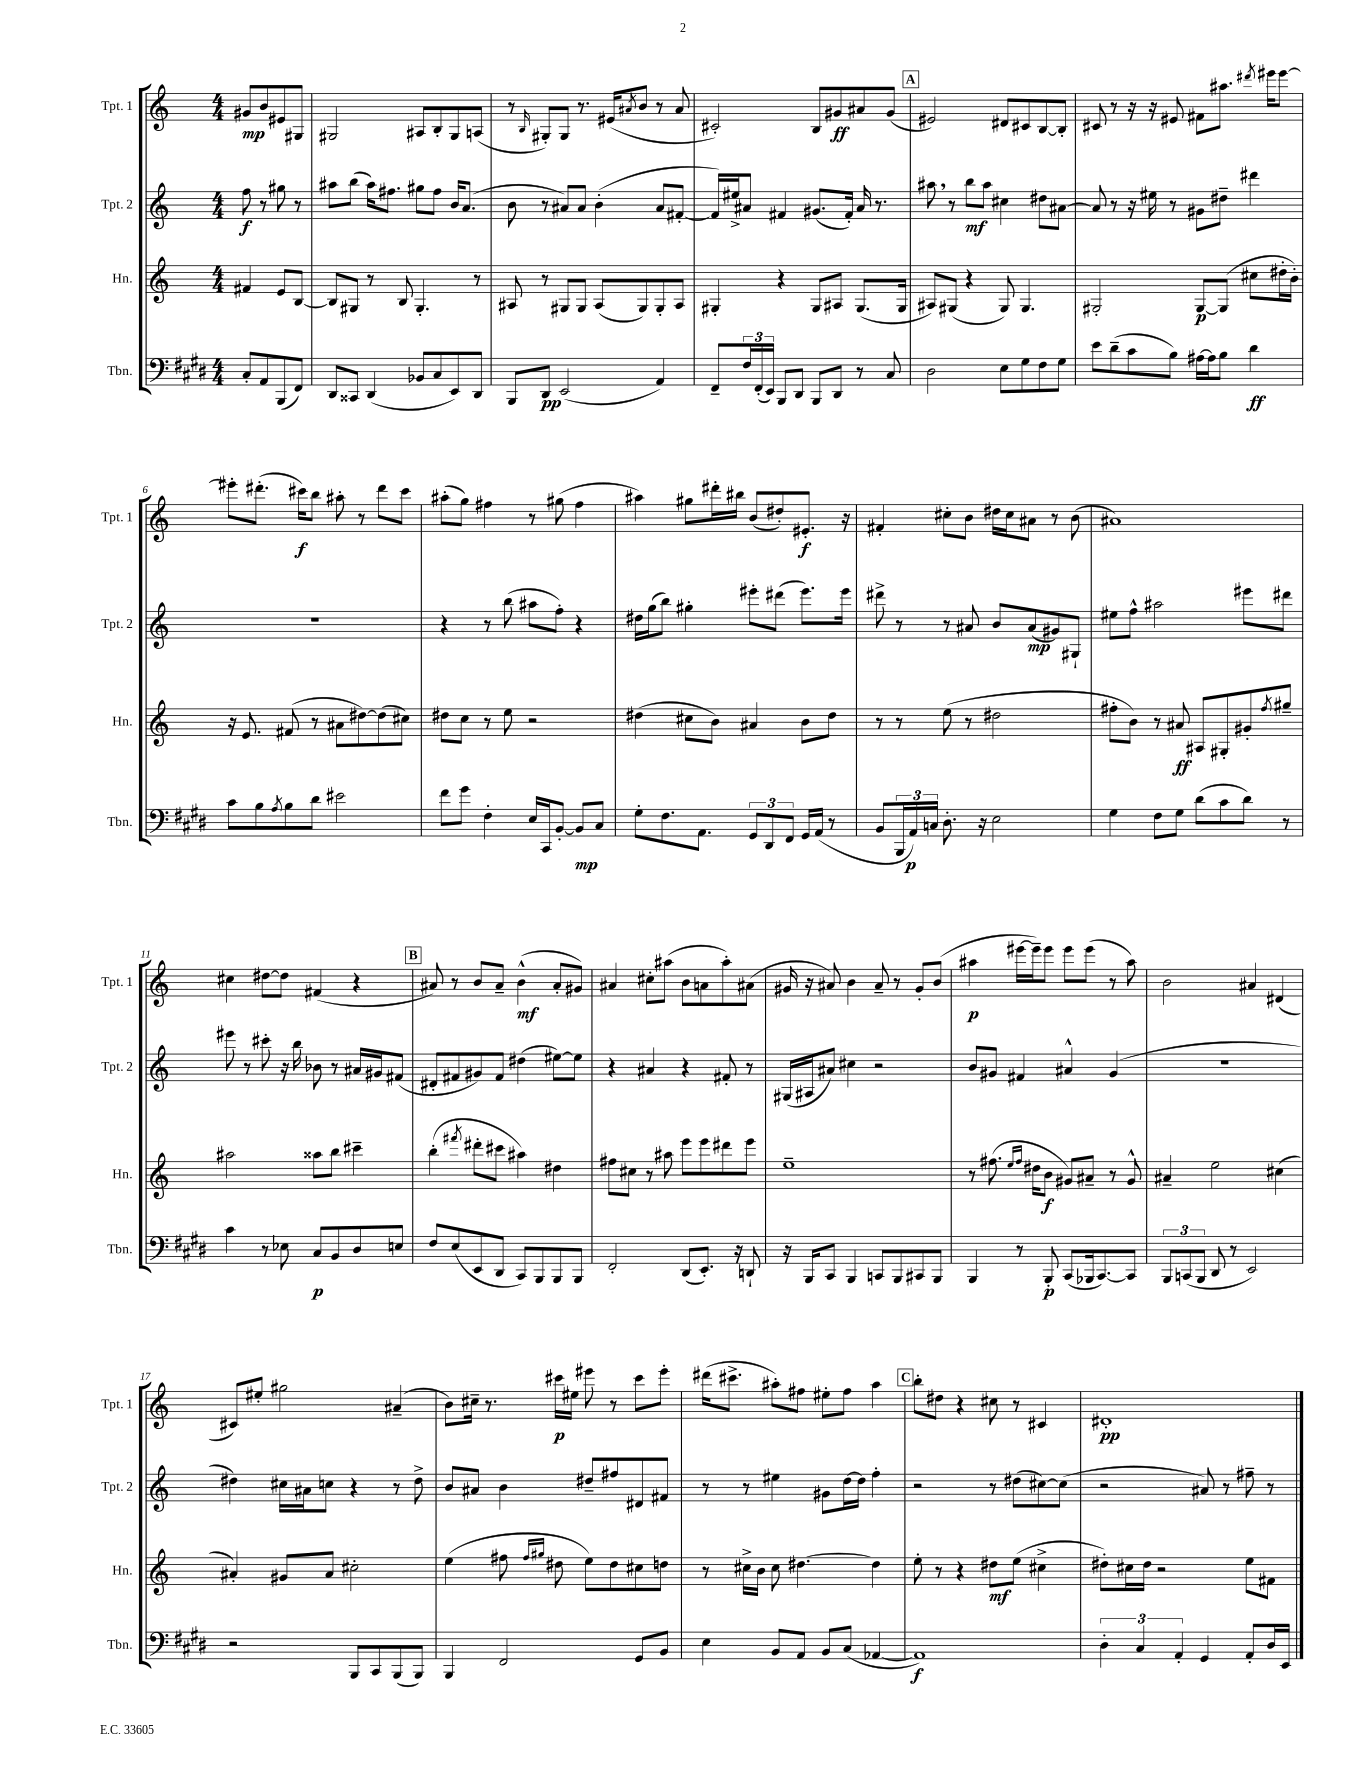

**kern	**kern	**kern	**kern
*staff4	*staff3	*staff2	*staff1
*clefF4	*clefG2	*clefG2	*clefG2
*k[f#c#g#d#]	*k[]	*k[]	*k[]
*M4/4	*M4/4	*M4/4	*M4/4
8C#'	4f#	8ff	8g#
8AA	.	8r	8b
(8BBB	8e	8gg#	8e#
8FF#)	[8B	8r	8G#
=	=	=	=
8DD#	8B]	8aa#	2G#
8CC##	8G#	(8bb	.
(4DD#	8r	16aa#)	.
.	.	8.ff#	.
.	8B	.	.
8BB-	4.G#'	8gg#	8A#
8C#	.	8ff#	8B'
8EE)	.	16b	8G#
.	.	(8.a	.
8DD#	8r	.	(8A
=	=	=	=
8BBB	8A#	8b	8r
.	.	.	16qqB
8DD#	8r	8r	8G#')
(2EE	8G#	8a#)	8G#
.	8G#	8a#	8.r
.	(8A#	(4b'	.
.	.	.	(16e#
.	.	.	8qa#
.	8G#)	.	8b
4AA)	8G#'	8a#	8r
.	8A#	[8f#'	8a#
=	=	=	=
8FF#~	4G#'	16f#])	2c#')
.	.	16ee#^	.
24F#	.	8a#	.
(24FF#'	.	.	.
24EE)	.	.	.
8BBB	4r	4f#	.
8DD#	.	.	.
8BBB	8G#	(8.g#	8B
8DD#	8A#	.	8g#
.	.	16f#')	.
8r	(8.G#	16a#	8a#
.	.	8.r	.
8C#	.	.	(8g#
.	16G#	.	.
=	=	=	=
2D#	8A#)	8aa#	2e#)
.	(8G#	8r	.
.	4r	8bb	.
.	.	8aa#	.
8E	8G#)	4cc#	8d#
8G#	4.G#	.	8c#
8F#	.	8dd#	[8B
8G#	.	[8a#	8B']
=	=	=	=
8e	2G#'	8a#]	8c#
(8d#~	.	8r	8r
8c#	.	16r	16r
.	.	16ee#	16r
8B)	.	8r	8e#
[16A#	[8G#	8g#	8f#
16A#]	.	.	.
8B	(8G#]	8dd#~	8.aa#
4d#	8cc#	4ddd#	.
.	.	.	8qddd#
.	.	.	16eee#
.	16dd#'	.	[8eee#
.	16b')	.	.
=	=	=	=
8c#	16r	1r	8eee#']
.	8.e	.	.
8B	.	.	(8.ddd#'
8qA	.	.	.
8B	(8f#	.	.
.	.	.	16ccc#)
8d#	8r	.	8bb
2e#	8a#	.	8aa#'
.	[8dd#)	.	8r
.	(8dd#]	.	8ddd#
.	8cc#)	.	8ccc#
=	=	=	=
8f#	8dd#	4r	(8aa#'
8g#	8cc	.	8gg)
4F#'	8r	8r	4ff#
.	8ee	(8bb	.
16E	2r	8aa#	8r
16CC#	.	.	.
[8BB'	.	8ff')	(8gg#
8BB]	.	4r	4ff#
8C#	.	.	.
=	=	=	=
8G#'	(4dd#	16dd#	4aa#)
.	.	(16gg	.
8.F#	.	8bb)	.
.	8cc#	4gg#'	8gg#
8.AA	.	.	.
.	8b)	.	16ddd#'
.	.	.	16bb#
12GG#	4a#	8eee#'	(8b
12DD#	.	.	.
.	.	(8ddd#	8dd#')
12FF#	.	.	.
16GG#	8b	8.eee#)	8.e#'
(16AA	.	.	.
8r	8dd#	.	.
.	.	16eee#	16r
=	=	=	=
8BB	8r	8ddd#^	4f#'
24BBB	8r	8r	.
24AA)	.	.	.
24C	.	.	.
8.D#'	(8ee	8r	8cc#'
.	8r	8a#	8b
16r	.	.	.
2E	2dd#	8b	16dd#
.	.	.	16cc#
.	.	(8a#	8a#
.	.	8g#)	8r
.	.	8G#`	(8b
=	=	=	=
4G#	8ff#'	8ee#	1a#)
.	8b)	8ff^^	.
8F#	8r	2aa#	.
8G#	8a#	.	.
(8d#	8A#	.	.
8c#	8G#'	.	.
8d#)	8g#'	8eee#	.
.	8qff#	.	.
8r	8gg#~	8ddd#	.
=	=	=	=
4c#	2aa#	8eee#	4cc#
.	.	8r	.
8r	.	8ccc#'	[8dd#
8E-	.	16r	8dd#]
.	.	16bb	.
8C#	8aa##	8b-	(4f#
8BB	8bb	8r	.
8D#	4ccc#~	16a#	4r
.	.	16g#	.
8E	.	(8f#	.
=	=	=	=
8F#	(4bb'	8d#'	8a#)
(8E	.	8f#	8r
.	8qfff#	.	.
8EE	8ddd#'	8g#)	8b
8DD#	8ccc#	8f#	8a#~
8CC#)	4aa#)	(4dd#	(4b^^
8BBB	.	.	.
8BBB	4dd#	[8ee#)	8a#'
8BBB	.	8ee#]	8g#)
=	=	=	=
2FF#'	8ff#	4r	4a#
.	8cc#	.	.
.	8r	4a#	8cc#'
.	8aa#	.	(8aa#
(8DD#	8eee	4r	8b
8.EE')	8eee	.	8a
.	8ddd#	8f#'	8aa#')
16r	.	.	.
8DD`	8eee	8r	(8a#
=	=	=	=
16r	1ee~	(16G#	16g#
16BBB	.	16A#	16r
8CC#	.	8a#)	8a#)
4BBB	.	4cc#	4b
8CC	.	2r	8a#~
8BBB	.	.	8r
8CC#	.	.	8g#'
8BBB	.	.	(8b
=	=	=	=
4BBB	8r	8b	4aa#
.	(8.ff#	8g#	.
8r	.	4f#	[16eee#
.	16qqee	.	.
.	16qqff#	.	.
.	16dd#	.	16eee#~])
8BBB'	8b	.	8eee#
(8CC#	8g#)	4a#^^	8eee#
16BBB-	8a#~	.	(8eee#
[8.CC#)	.	.	.
.	8r	(4g#	8r
8CC#]	8g#^^	.	8aa#)
=	=	=	=
12BBB	4a#~	1r	2b
(12CC	.	.	.
12BBB	.	.	.
8DD#	2ee	.	.
8r	.	.	.
2EE)	.	.	4a#
.	(4cc#	.	(4d#
=	=	=	=
2r	4a#')	4dd#)	8c#)
.	.	.	8ee#'
.	8g#	16cc#	2gg#
.	.	16a#	.
.	8a#	8cc	.
8BBB	2cc#'	4r	.
8CC#	.	.	.
(8BBB	.	8r	(4a#~
8BBB)	.	8dd#^	.
=	=	=	=
4BBB	(4ee	8b	8b)
.	.	8a#	16cc#~
.	.	.	8.r
2FF#	8ff#	4b	.
.	16qqff#	.	.
.	16qqgg#	.	.
.	8dd#	.	16ccc#
.	.	.	16ee#
.	8ee)	8dd#~	8eee#
.	8dd#	8ff#	8r
8GG#	8cc#	8d#	8ccc#
8BB	8dd	8f#	8eee#'
=	=	=	=
4E	8r	8r	(16ddd#
.	.	.	8.ccc#^
.	16cc#^	8r	.
.	16b	.	.
8BB	8cc#	4ee#	8aa#')
8AA	[4.dd#	.	8ff#
8BB	.	8g#	8ee#'
(8C#	.	[16dd	8ff#
.	.	16dd]	.
[4AA-	4dd#]	4ff'	4aa#
=	=	=	=
1AA-])	8ee'	2r	8bb'
.	8r	.	8dd#
.	4r	.	4r
.	8dd#	8r	8cc#
.	(8ee	(8dd#	8r
.	4cc#^	[8cc#)	4c#
.	.	(8cc#]	.
=	=	=	=
6D#'	8dd#')	2r	1d#'
.	16cc#	.	.
6C#	.	.	.
.	16dd#	.	.
.	2r	.	.
6AA'	.	.	.
4GG#	.	8a#)	.
.	.	8r	.
8AA'	8ee	8ff#~	.
16D#	8f#	8r	.
16EE	.	.	.
==	==	==	==
*-	*-	*-	*-
